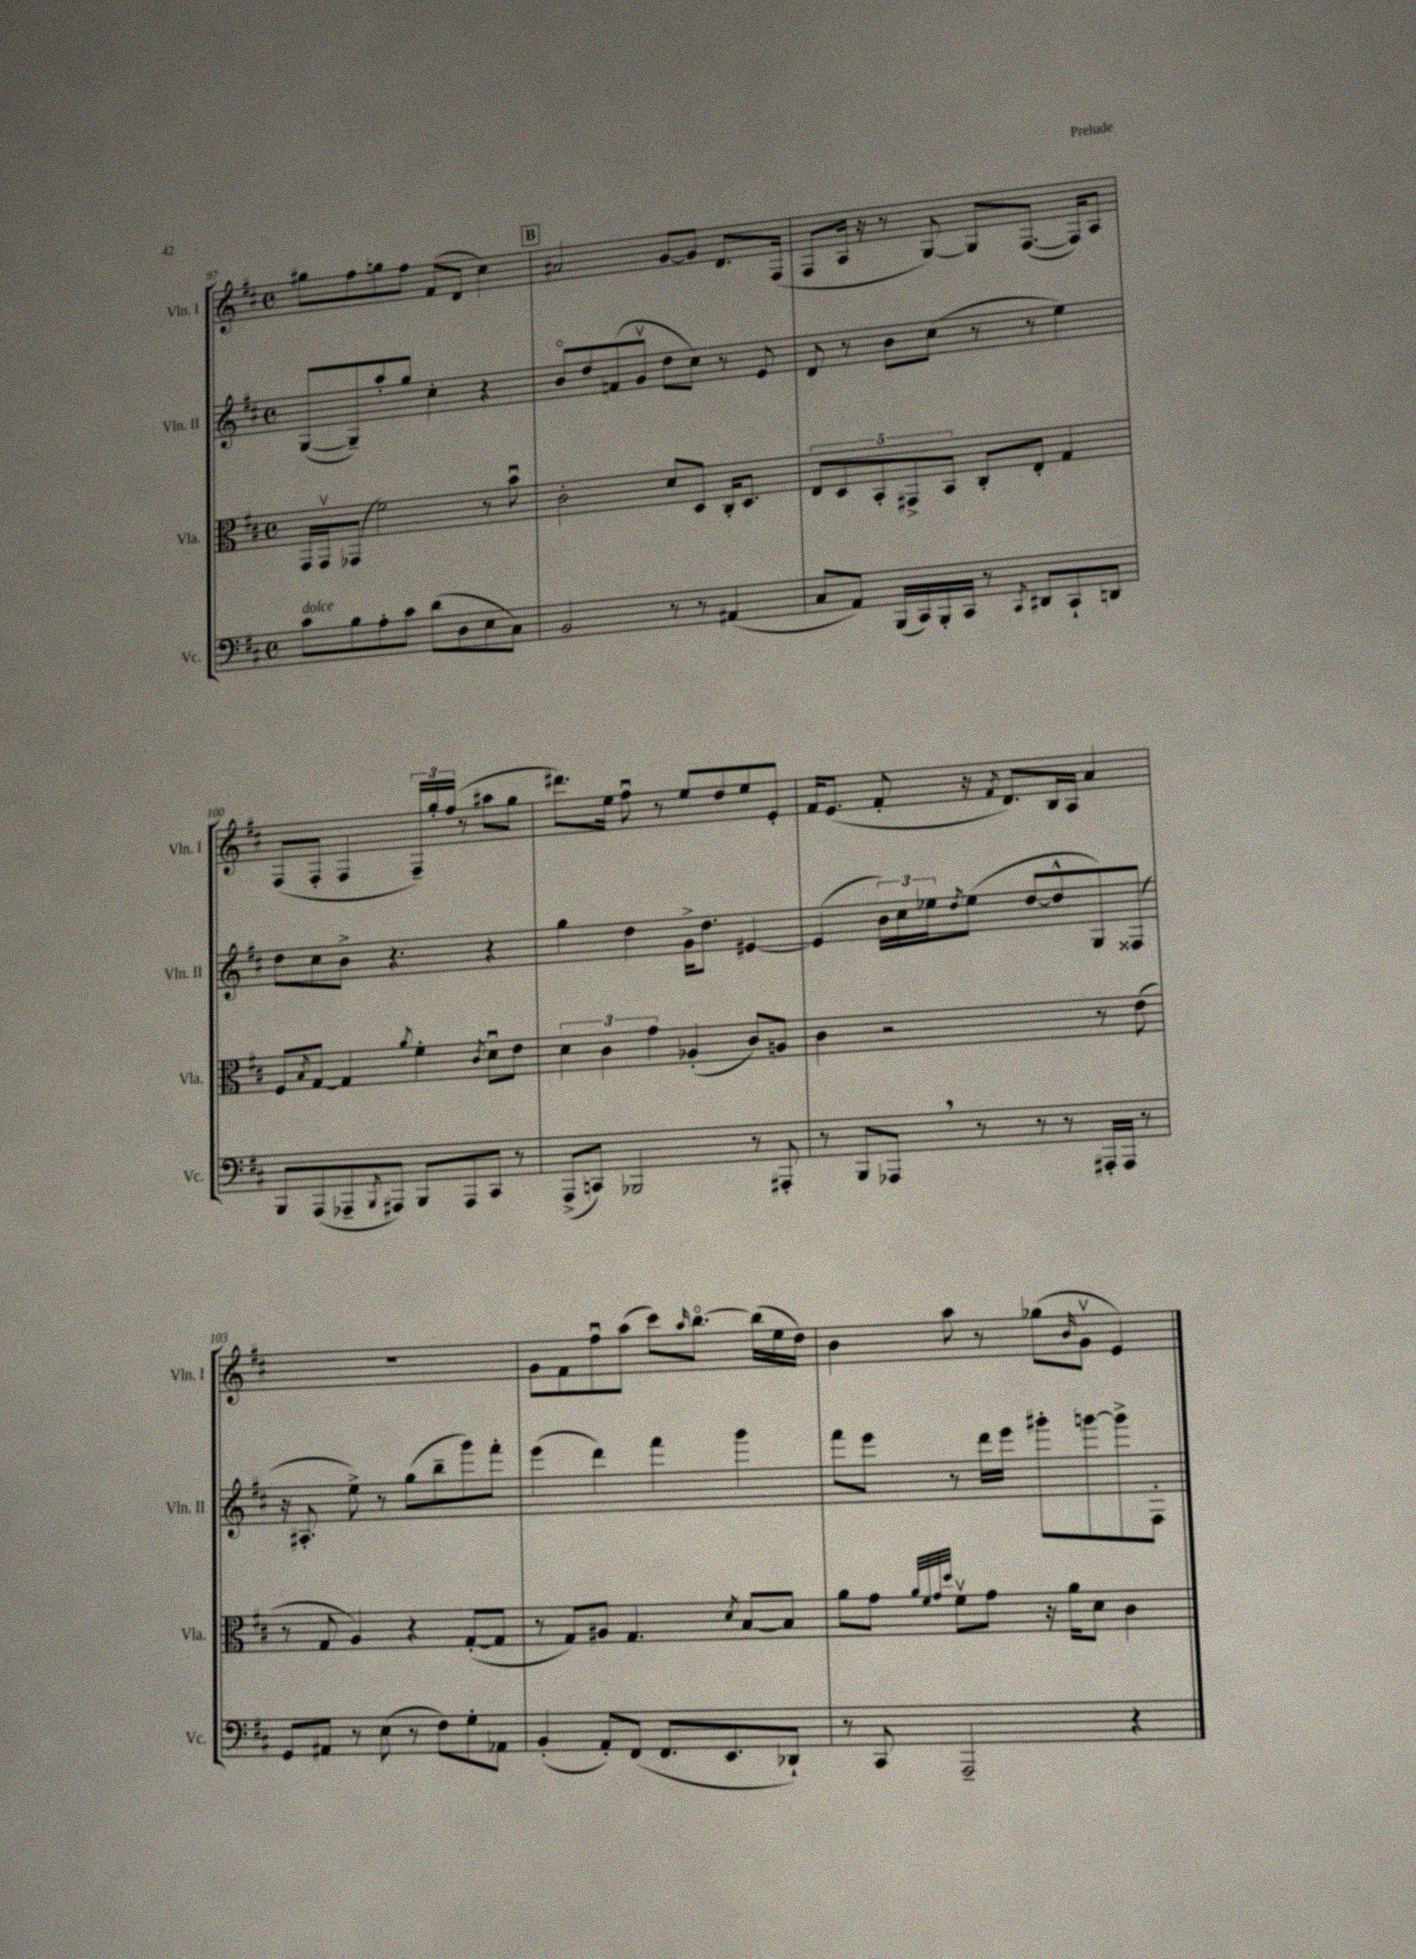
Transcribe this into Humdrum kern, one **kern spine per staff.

**kern	**kern	**kern	**kern
*staff4	*staff3	*staff2	*staff1
*clefF4	*clefC3	*clefG2	*clefG2
*k[f#c#]	*k[f#c#]	*k[f#c#]	*k[f#c#]
*M4/4	*M4/4	*M4/4	*M4/4
*met(c)	*met(c)	*met(c)	*met(c)
8c#	16GG	([8G	8gg#
.	16GGv	.	.
8B	(8GG-	8G~])	8ff#
8A'	2f#)	8aa'	8gg
8c#	.	8gg	8ff#
(8d	.	4cc#'	(8f#
8D	.	.	8d
8E	8r	4r	4cc#)
8C#)	8bu	.	.
=	=	=	=
2BB	2c#'	8bo	2a#
.	.	8dd	.
.	.	(8f	.
.	.	8gv	.
8r	8d	8dd	[8g
8r	8D	8cc#)	8g]
(4AA#	16C#'	8r	8.d
.	8.D	.	.
.	.	8e	.
.	.	.	(16F#
=	=	=	=
8C#	10E	8d	8F#
.	10D	.	.
8AA)	.	8r	16A
.	.	.	16r
.	10BB'	.	.
(16BBB	.	8b	8r
.	10GG#^	.	.
16CC#)	.	.	.
16BBB'	.	(8cc#	[8G)
.	10BB	.	.
16CC#	.	.	.
8r	8C#'	8r	8G]
8qCC#	.	.	.
8DD#	8E'	8r	([8.F#
8CC#`	4G	4ee)	.
.	.	.	16F#])
8DD	.	.	8A
=	=	=	=
8BBB	8F#	8dd	(8F#
.	8qB	.	.
(8AAA	[8G	8cc#	8F#'
8AAA-~	4G]	8b^	4F#
8qBBB	.	.	.
8AAA#)	.	4.r	.
.	8qa	.	.
8BBB	4f#'	.	24F#~)
.	.	.	24gg'
.	.	.	(24ff#
8AAA#	.	.	8r
.	8qc#	.	.
8CC#	8du	4r	8aa#
8r	8e	.	8gg
=	=	=	=
(8AAA^	6d	4gg	8.ddd#)
8CC)	.	.	.
.	6c#	.	.
.	.	.	16ee
2BBB-	.	4dd	8ff#u
.	6g	.	.
.	.	.	8r
.	(4A-'	16g^	8ee
.	.	8.dd	.
.	.	.	8dd
8r	8c#)	[4e#	8ee
8AAA#'	8A	.	8e'
=	=	=	=
8r	4c#	(4e#]	16f#
.	.	.	(8.e
8BBB	.	.	.
8AAA-	2r	24b)	8f#'
.	.	24cc#	.
.	.	24ee-	.
.	.	8qdd	.
8r	.	(8ee-	16r
.	.	.	8qf#
.	.	.	8.d)
8r	.	[8dd	.
8r	.	8dd^^]	16B
.	.	.	16A
16AAA#'	8r	8G)	4a
16AAA#	.	.	.
8r	(8e	(8F##	.
=	=	=	=
8GG	8r	16r	1r
.	.	8.A#'	.
8AA#	8G	.	.
8r	4A)	8ee^)	.
(8E	.	8r	.
8r	4r	(8gg	.
8F#)	.	8bb~	.
8G'	([8G'	8ggg)	.
8AA-	8G]	8fff#'	.
=	=	=	=
(4BB'	8r	(4eee	8g
.	8G)	.	8f#
8AA')	8A#	4ddd)	8ff#u
(8FF#	4.G	.	(8aa
8.FF#	.	4fff#	8ccc#)
.	.	.	16qqaa
.	.	.	[8.bbo
8.EE	.	.	.
.	8qd	.	.
.	[8B	4ggg	.
.	.	.	(16bb]
8DD-`)	8B]	.	16ee
.	.	.	16dd)
=	=	=	=
8r	8a	8fff#	4b
8CC#	8g	8eee	.
.	32qqa	.	.
.	32qqf#	.	.
.	32qqg	.	.
.	32qqdd	.	.
2AAA~	8f#v	8r	8aa
.	8g	16ddd	8r
.	.	16eee	.
.	16r	8ggg#'	(8gg-
.	16a	.	.
.	.	.	16qqb
.	8d	[8ggg	8gv
4r	4c#	8ggg^]	4e)
.	.	8F#'	.
==	==	==	==
*-	*-	*-	*-
